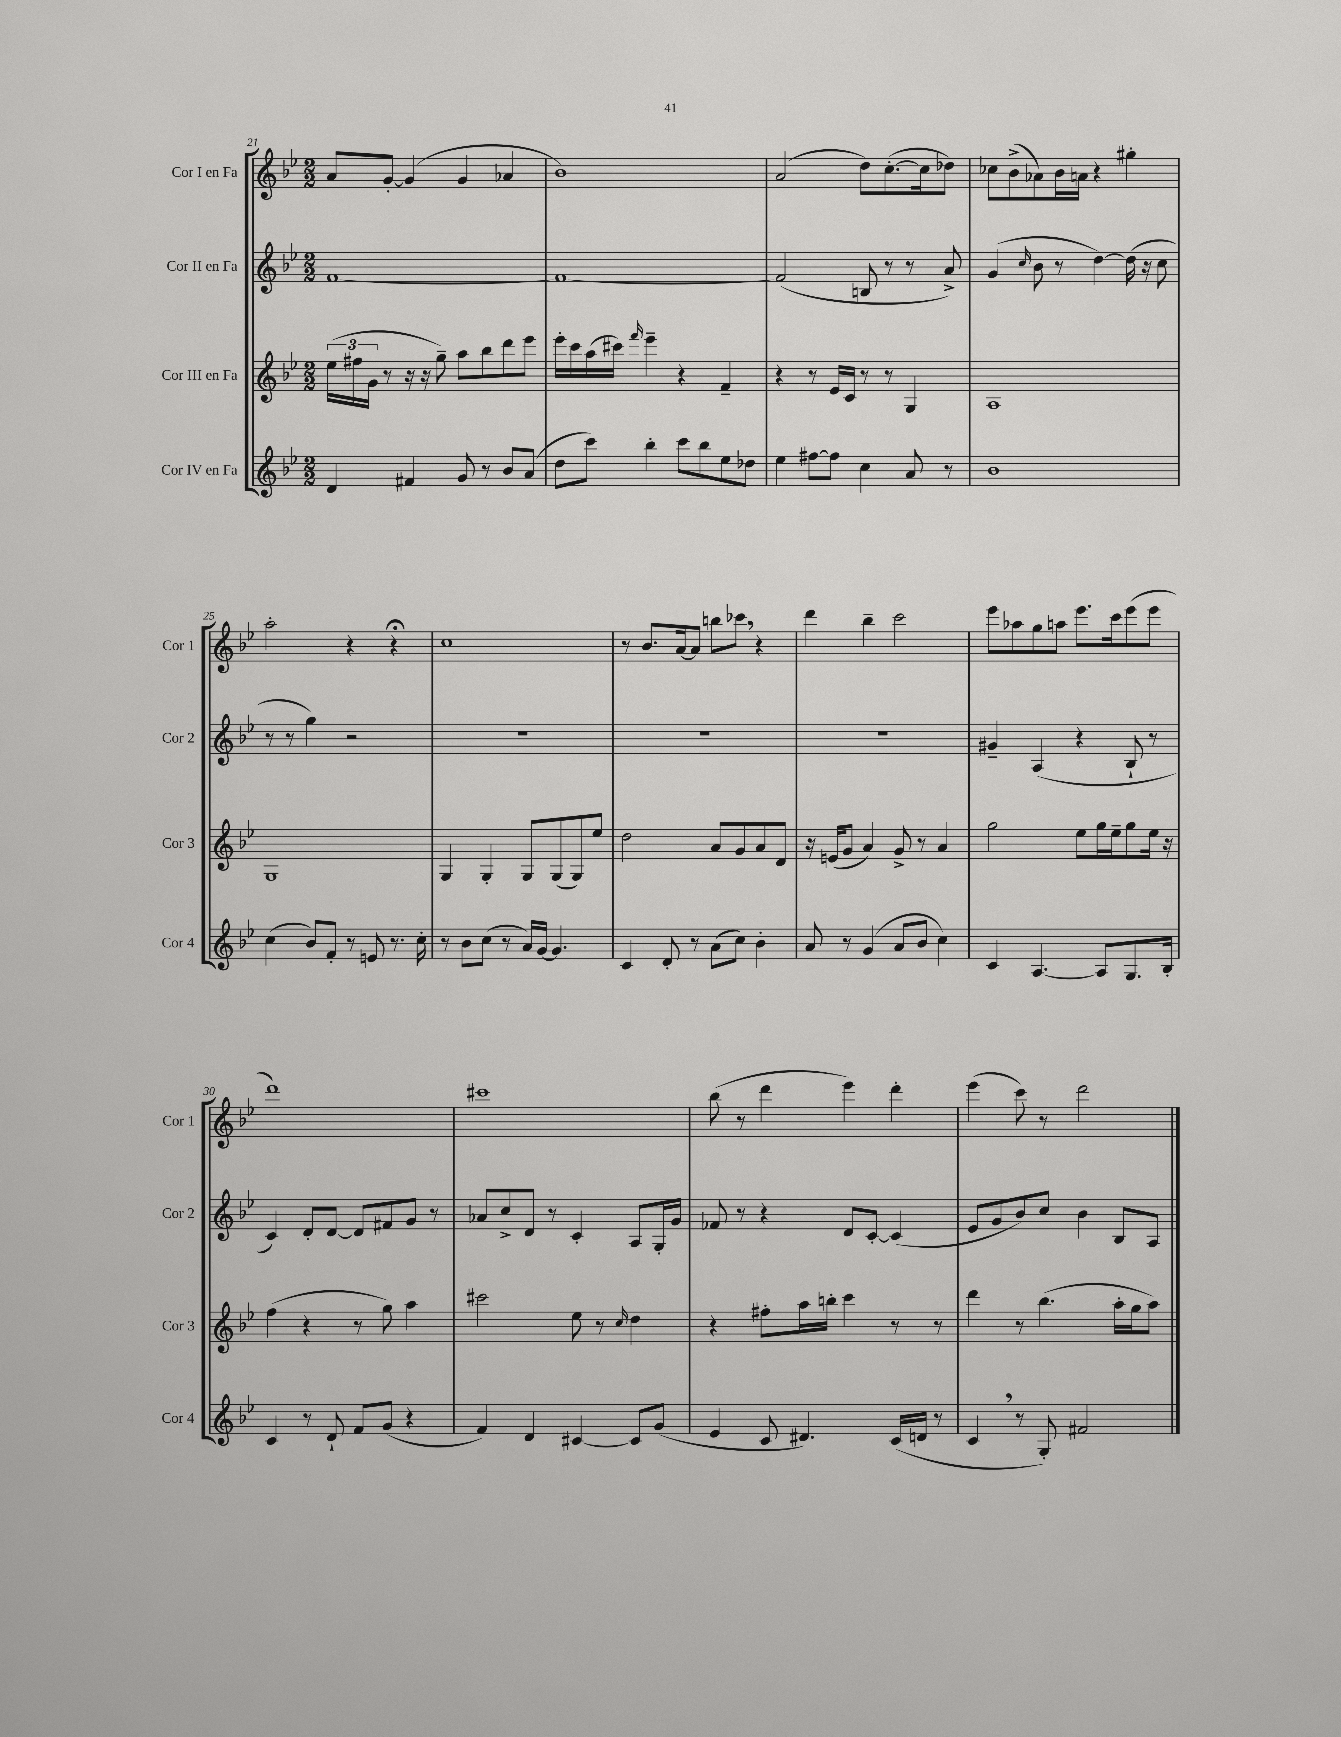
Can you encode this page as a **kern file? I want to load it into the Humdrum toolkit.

**kern	**kern	**kern	**kern
*staff4	*staff3	*staff2	*staff1
*clefG2	*clefG2	*clefG2	*clefG2
*k[b-e-]	*k[b-e-]	*k[b-e-]	*k[b-e-]
*M2/2	*M2/2	*M2/2	*M2/2
4d/	(24ee-\LL	[1f	8a/L
.	24ff#\	.	.
.	24g\JJ	.	.
.	8r	.	[8g'/J
4f#/	16r	.	(4g/]
.	16r	.	.
.	8gg~\)	.	.
8g/	8aa\L	.	4g/
8r	8bb-\	.	.
8b-/L	8ddd\	.	4a-/
(8a/J	8eee-\J	.	.
=	=	=	=
8dd\L	16eee-'\LL	1f_	1b-)
.	16ccc\	.	.
8ccc\J)	(16aa\	.	.
.	16ccc#\JJ)	.	.
.	16qqfff/	.	.
4bb-'\	4eee-~\	.	.
8ccc\L	4r	.	.
8bb-\	.	.	.
8ee-\	4f~/	.	.
8dd-\J	.	.	.
=	=	=	=
4ee-\	4r	(2f/]	(2a/
[8ff#\L	8r	.	.
8ff#\]J	16e-/LL	.	.
.	16c/JJ	.	.
4cc\	8r	8B/	8dd\L)
.	8r	8r	([8.cc'\
8a/	4G/	8r	.
.	.	.	16cc\]k
8r	.	8a^/)	8dd-\J)
=	=	=	=
1b-	1A	(4g/	8cc-\L
.	.	.	(8b-^\
.	.	16qqcc/	.
.	.	8b-\	8a-\)
.	.	8r	16b-\L
.	.	.	16a\JJ
.	.	[4dd\)	4r
.	.	(16dd\]	4gg#'\
.	.	16r	.
.	.	8cc\	.
=	=	=	=
(4cc\	1G	8r	2aa'\
.	.	8r	.
8b-/L)	.	4gg\)	.
8f'/J	.	.	.
8r	.	2r	4r
8e/	.	.	.
8.r	.	.	4r;
16cc'\	.	.	.
=	=	=	=
8r	4G/	1r	1cc
8b-\L	.	.	.
(8cc\J	4G'/	.	.
8r	.	.	.
16a/LL)	8G/L	.	.
[16g/JJ	.	.	.
4.g/]	(8G/	.	.
.	8G/)	.	.
.	8ee-/J	.	.
=	=	=	=
4c/	2dd\	1r	8r
.	.	.	8.b-/L
8d'/	.	.	.
.	.	.	[16a/k
8r	.	.	8a/]J
(8a\L	8a/L	.	8bb\L
8cc\J)	8g/	.	8ccc-\J
4b-'\	8a/	.	4r
.	8d/J	.	.
=	=	=	=
8a/	16r	1r	4ddd\
.	(16e/LK	.	.
8r	8g/J	.	.
(4g/	4a/)	.	4bb-~\
8a/L	8g^/	.	2ccc\
8b-/J	8r	.	.
4cc\)	4a/	.	.
=	=	=	=
4c/	2gg\	4g#~/	8eee-\L
.	.	.	8aa-\
[4.A/	.	(4A/	8gg\
.	.	.	8aa\J
.	8ee-\L	4r	8.eee-\L
8A/]L	16gg\L	.	.
.	16ee-~\J	.	16ccc\k
8.G/	8gg\	8B-`/	(8eee-\
.	16ee-\Jk	8r	8eee-\J
16B-'/Jk	16r	.	.
=	=	=	=
4c/	(4ff\	4c/)	1ddd)
8r	4r	8d'/L	.
8d`/	.	[8d/J	.
8f/L	8r	8d/]L	.
(8g/J	8gg\)	8f#/	.
4r	4aa\	8g/J	.
.	.	8r	.
=	=	=	=
4f/)	2ccc#\	8a-/L	1ccc#
.	.	8cc^/	.
4d/	.	8d/J	.
.	.	8r	.
[4c#/	8ee-\	4c'/	.
.	8r	.	.
.	16qqcc/	.	.
8c#/]L	4dd\	8A/L	.
(8g/J	.	16G'/L	.
.	.	16g/JJ	.
=	=	=	=
4e-/	4r	8f-/	(8bb-\
.	.	8r	8r
8c/	8ff#'\L	4r	4ddd\
4.d#/)	16aa\L	.	.
.	16bb'\JJ	.	.
.	4ccc\	8d/L	4eee-\)
.	.	[8c'/J	.
(16c/LL	8r	(4c/]	4ddd'\
16d/JJ	.	.	.
8r	8r	.	.
=	=	=	=
4c/	4ddd\	8e-/L	(4eee-\
.	.	8g/	.
8r	8r	8b-/)	8ccc\)
8G'/)	(4.bb-\	8cc/J	8r
2f#/	.	4b-\	2ddd\
.	16aa'\LL	8B-/L	.
.	16gg\J	.	.
.	8aa\J)	8A/J	.
==	==	==	==
*-	*-	*-	*-
